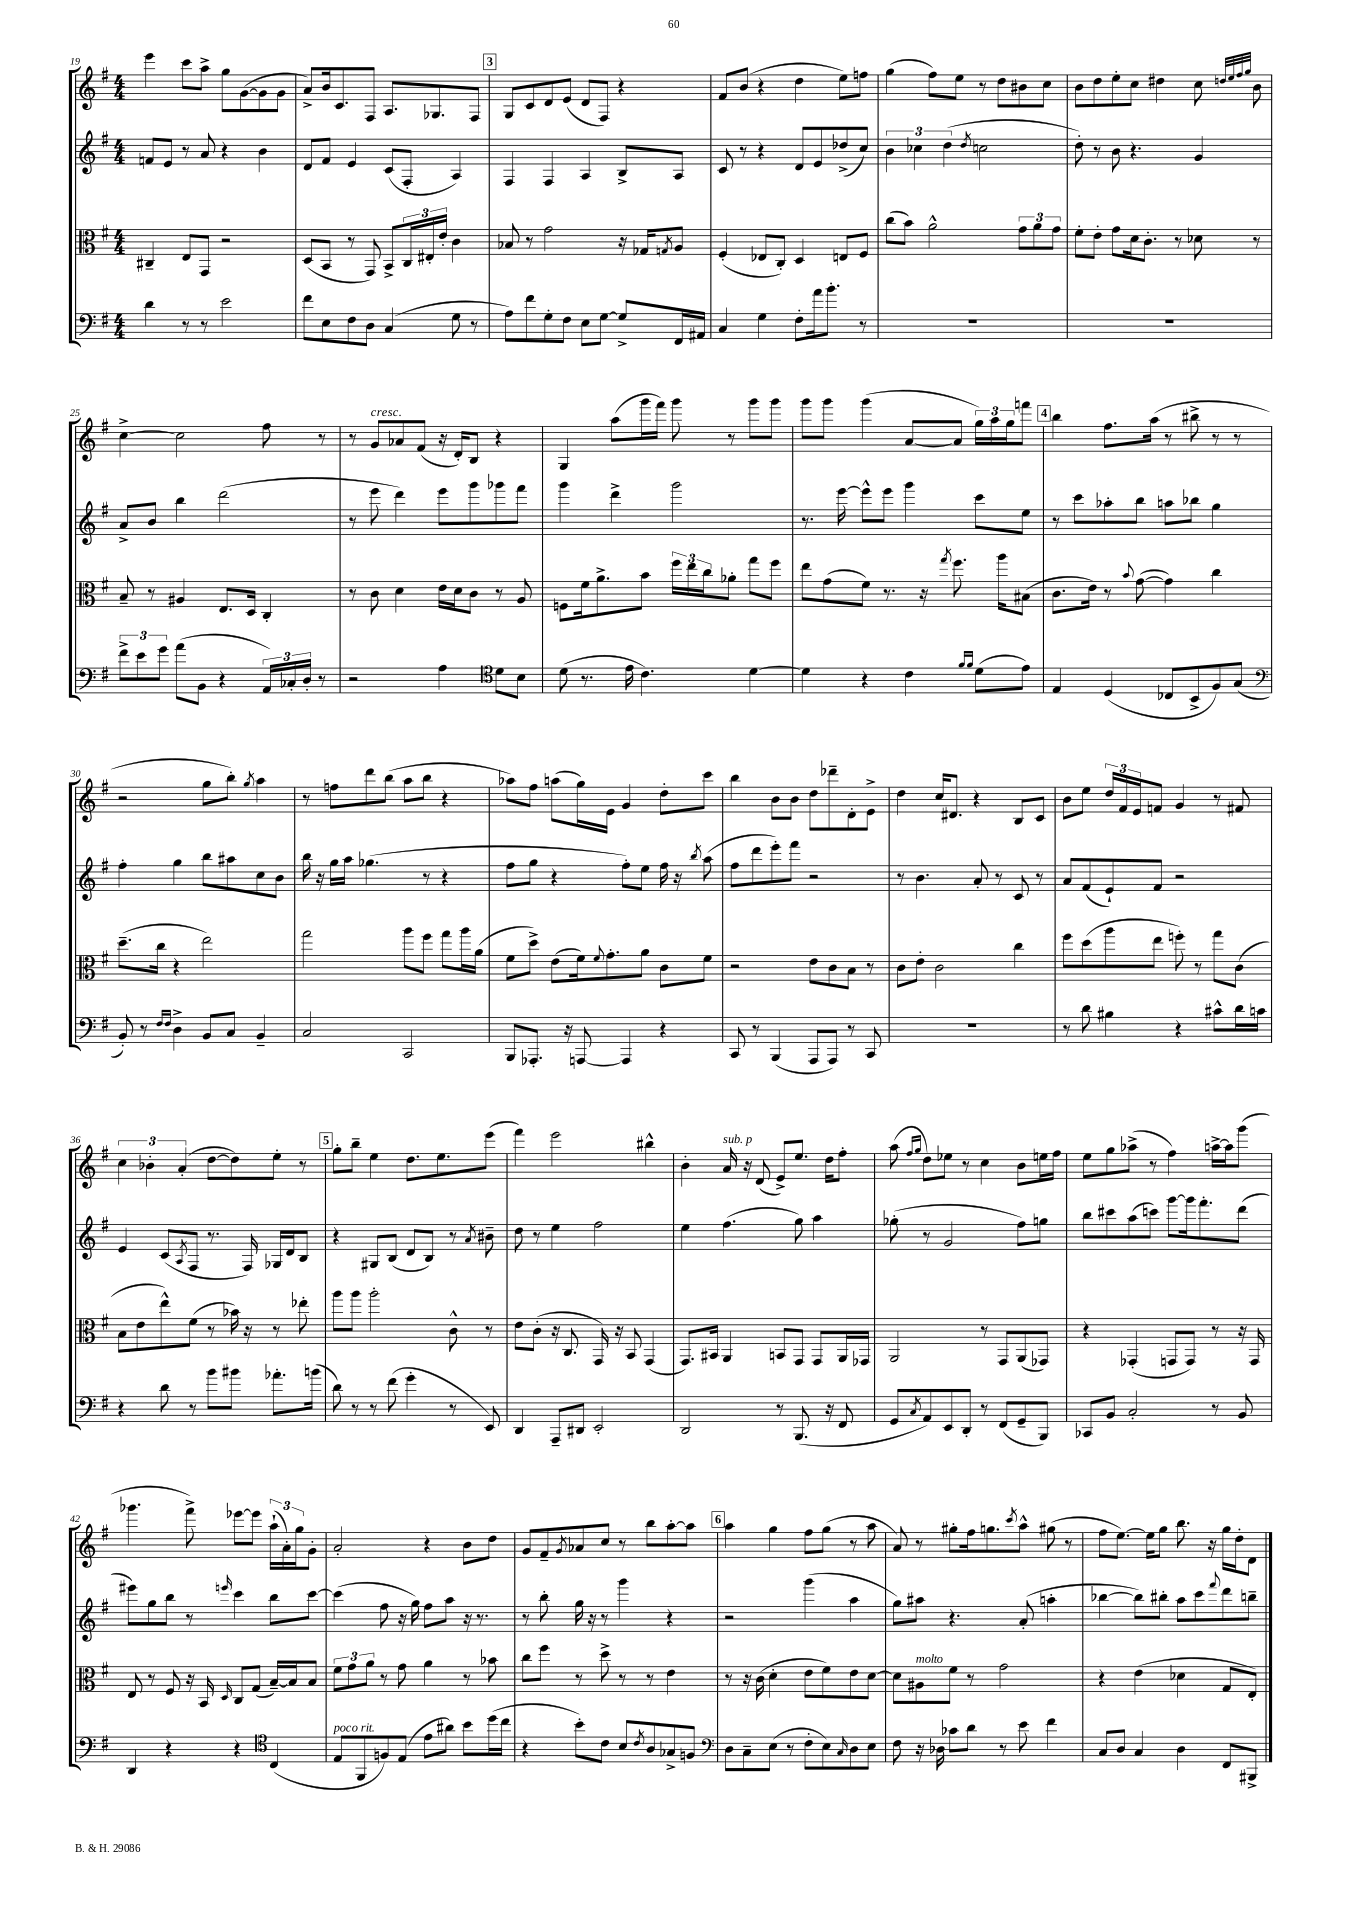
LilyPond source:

<<
\new StaffGroup <<
\new Staff = "s0" {
    \clef treble \key g \major \numericTimeSignature \time 4/4
    e'''4 c'''8 a''8-> g''8 g'8~( g'8 g'8 |
    a'8->) b'16 c'8. fis8 a8. ges8. fis8 |
    \mark \markup { \box "3" } g8 c'8 d'8 e'8( d'8 fis8) r4 |
    fis'8 b'8( r4 d''4 e''8) f''8 |
    g''4( fis''8) e''8 r8 d''8 bis'8 c''8 |
    b'8 d''8 e''8-. c''8 dis''4 c''8 \grace { d''32 e''32 fis''32 g''32 } b'8 |
    c''4~-> c''2 fis''8 r8 |
    r8 g'8^\markup { \italic "cresc." } aes'8 fis'8( r16 d'16-.) b8 r4 |
    g4 a''8( g'''16 fis'''16) g'''8 r8 g'''8 g'''8 |
    g'''8 g'''8 g'''4( a'8~ a'8 \tuplet 3/2 { g''16) a''16 g''16 } f'''8 |
    \mark \markup { \box "4" } b''4 fis''8. a''16( r8 bis''8-> r8 r8 |
    r2 g''8 b''8-.) \acciaccatura { g''8 } a''4 |
    r8 f''8 d'''8 b''8( a''8 b''8 r4 |
    aes''8) fis''8 a''8( g''16) e'16 g'4 d''8-. c'''8 |
    b''4 b'8 b'8 d''8 des'''8-- d'8-. e'8-> |
    d''4 c''16 dis'8. r4 b8 c'8 |
    b'8 e''8 \tuplet 3/2 { d''16 fis'16 e'16 } f'8 g'4 r8 fis'8 |
    \tuplet 3/2 { c''4 bes'4-. a'4-.( } d''8~ d''8) e''8-. r8 |
    \mark \markup { \box "5" } g''8-. b''8-- e''4 d''8. e''8. e'''8( |
    fis'''4) e'''2 bis''4-^ |
    b'4-. a'16^\markup { \italic "sub. p" } r16 d'8( e'8->) e''8. d''16 fis''8-. |
    a''8( \grace { fis''16 g''16 } d''8) ees''8 r8 c''4 b'8 e''16 fis''16 |
    e''8 g''8 aes''8->( r8 fis''4) a''16~-> a''16 g'''8( |
    ges'''4. fis'''8->) ees'''8~ ees'''8 \tuplet 3/2 { a''16-!( a'16-.) g''16 } g'8-. |
    a'2-. r4 b'8 d''8 |
    g'8 fis'8-- \acciaccatura { g'8 } aes'8 c''8 r8 b''8 a''8~-. a''8 |
    \mark \markup { \box "6" } a''4 g''4 fis''8 g''8( r8 a''8 |
    a'8) r8 gis''8-. fis''16 g''8. \acciaccatura { c'''8 } a''8-^ gis''8( r8 |
    fis''8 e''8.~) e''16 g''8 b''8. r16 g''16 d''16-. d'8 \bar "|." |
}
\new Staff = "s1" {
    \clef treble \key g \major \numericTimeSignature \time 4/4
    f'8 e'8 r8 a'8 r4 b'4 |
    d'8 fis'8 e'4 c'8( fis8-. a4) |
    \mark \markup { \box "3" } fis4 fis4 a4 b8-> a8 |
    c'8 r8 r4 d'8 e'8 des''8->( c''8) |
    \tuplet 3/2 { b'4 ces''4 d''4( } \acciaccatura { d''8 } c''2 |
    d''8-.) r8 b'8 r4. g'4 |
    a'8-> b'8 b''4 d'''2( |
    r8 e'''8 d'''4) e'''8 g'''8 ges'''8 fis'''8 |
    g'''4 d'''4-> g'''2 |
    r8. e'''16~ e'''8-^ e'''8 g'''4 c'''8 e''8 |
    \mark \markup { \box "4" } r8 c'''8 aes''8-. b''8 a''8 bes''8 g''4 |
    fis''4-. g''4 b''8 ais''8 c''8 b'8 |
    b''16 r16 g''16 a''16 ges''4.( r8 r4 |
    fis''8 g''8 r4 fis''8-.) e''8 fis''16 r16 \acciaccatura { b''8 } a''8( |
    fis''8 d'''8 e'''8-.) fis'''8 r2 |
    r8 b'4. a'8-. r8 c'8 r8 |
    a'8 fis'8( e'8-!) fis'8 r2 |
    e'4 c'8( \acciaccatura { a8 } fis8 r8. fis16) ges16 d'16 b8 |
    \mark \markup { \box "5" } r4 gis8 b8( d'8 b8) r8 \acciaccatura { a'8 } bis'8-- |
    d''8 r8 e''4 fis''2 |
    e''4 fis''4.( g''8) a''4 |
    ges''8-.( r8 g'2 fis''8) g''8 |
    b''8 cis'''8 a''8( c'''8) g'''8~ g'''16 fis'''8.-. d'''8( |
    eis'''8) g''8 b''8 r8 \grace { e'''16 } c'''4 b''8 c'''8~ |
    c'''4( fis''8 r16 g''16) fis''8 a''8 r16 r8. |
    r8 b''8-. g''16 r16 r8 g'''4 r4 |
    \mark \markup { \box "6" } r2 g'''4( a''4 |
    g''8) ais''8 r4. a'8-.( a''4-. |
    bes''4~ bes''8) bis''8-. a''8 c'''8 \appoggiatura { fis'''8 } d'''8 b''8-- \bar "|." |
}
\new Staff = "s2" {
    \clef alto \key g \major \numericTimeSignature \time 4/4
    cis4-- e8 g,8 r2 |
    d8( b,8 r8 g,8) b,8-> \tuplet 3/2 { c16 eis16-. e'16-. } c'4 |
    \mark \markup { \box "3" } bes8 r8 g'2 r16 ges16 \acciaccatura { g8 } a8 |
    fis4-.( ees8 c8-.) d4 e8 fis8 |
    c''8( b'8) a'2-^ \tuplet 3/2 { g'8 a'8 g'8 } |
    fis'8-. e'8-. g'8 d'16 c'8.-. r8 des'8 r8 |
    b8-- r8 ais4 e8. d16 c4-. |
    r8 c'8 d'4 e'16 d'16 c'8 r8 a8 |
    f8 fis'16 a'8.-> b'8 \tuplet 3/2 { fis''16 e''16 c''16 } aes'8-. g''8 fis''8 |
    e''8 g'8( fis'8) r8. r16 \acciaccatura { g''8 } fis''8. a''16 bis8( |
    \mark \markup { \box "4" } c'8. e'16) r8 \appoggiatura { b'8 } g'8~( g'4) c''4 |
    d''8.--( c''16 r4 e''2) |
    g''2 a''8 fis''8 g''8 a''16 a'16( |
    fis'8 d''8->) e'8( fis'16) \appoggiatura { fis'8 } g'8.-. a'8 c'8 fis'8 |
    r2 e'8 c'8 b8 r8 |
    c'8 e'8-. c'2 c''4 |
    fis''8 d''8( a''8 e''8 f''8-.) r8 g''8 c'8( |
    b8 e'8 e''8-^) fis'8( r8 bes'16) r16 r8 ees''8-. |
    \mark \markup { \box "5" } a''8 a''8 a''2-. c'8-^ r8 |
    e'8 c'8-.( r16 c8. g,16) r16 b,8 g,4( |
    g,8.) bis,16 a,4 b,8 g,8 g,8 a,16 ges,16 |
    a,2 r8 g,8 a,8( ges,8) |
    r4 ges,4-.( g,8 g,8) r8 r16 g,16 |
    e8 r8 fis8 r16 b,16 \grace { d16 } c8 g8( b16~--) b16 b8 |
    \tuplet 3/2 { fis'8 g'8 a'8 } r8 g'8 a'4 r8 bes'8 |
    c''8 fis''8 r8 d''8-> r8 r8 e'4 |
    \mark \markup { \box "6" } r8 r16 c'16( d'4-. e'8 fis'8) e'8 d'8~ |
    d'8 ais8^\markup { \italic "molto" } fis'8 r8 g'2 |
    r4 e'4( des'4 g8 e8-.) \bar "|." |
}
\new Staff = "s3" {
    \clef bass \key g \major \numericTimeSignature \time 4/4
    d'4 r8 r8 e'2 |
    fis'8 e8 fis8 d8 c4( g8 r8 |
    \mark \markup { \box "3" } a8) fis'8 g8-. fis8 e8 g8~ g8-> fis,16 ais,16 |
    c4 g4 fis8-. a'16 b'8.-. r8 |
    R1 |
    R1 |
    \tuplet 3/2 { fis'8-> e'8 g'8 } a'8( b,8 r4 \tuplet 3/2 { a,16) ces16-. d16-. } r8 |
    r2 a4 \clef tenor d'8 b8 |
    d'8( r8. e'16 c'4.) d'4~ |
    d'4 r4 c'4 \grace { fis'16 fis'16 } d'8( e'8) |
    \mark \markup { \box "4" } e4 d4( ces8 b,8-> fis8) g8( |
    \clef bass b,8-.) r8 \grace { fis16 fis16 } d4-> b,8 c8 b,4-- |
    c2 c,2 |
    b,,8 aes,,8.-. r16 a,,8~ a,,4 r4 |
    c,8 r8 b,,4( a,,8 a,,8) r8 c,8 |
    R1 |
    r8 d'8 bis4 r4 cis'8-^ d'16 c'16 |
    r4 d'8 r8 b'8 bis'8 aes'8.-. b'16( |
    \mark \markup { \box "5" } d'8) r8 r8 fis'8( g'4-. r8 e,8) |
    d,4 a,,8-- dis,8 e,2-. |
    d,2 r8 b,,8.( r16 fis,8 |
    g,8 \acciaccatura { c8 } a,8) e,8 d,8-. r8 fis,8( g,8-- b,,8) |
    ces,8 b,8 c2-. r8 b,8 |
    d,4 r4 r4 \clef tenor c4( |
    e8^\markup { \italic "poco rit." } fis,8 f8) e8( e'8 ais'8) b'8 d''16( c''16 |
    r4 b'8-.) c'8 b8 \acciaccatura { c'8 } a8 ges8-> f8 |
    \mark \markup { \box "6" } \clef bass d8 c8-- e8( r8 fis8-. e8) \grace { c16 } d8 e8 |
    fis8 r16 des16 ces'8 d'8 r8 e'8 fis'4 |
    c8 d8 c4 d4 fis,8 bis,,8-> \bar "|." |
}
>>
>>
\layout { \context { \Score currentBarNumber = #19 } }
